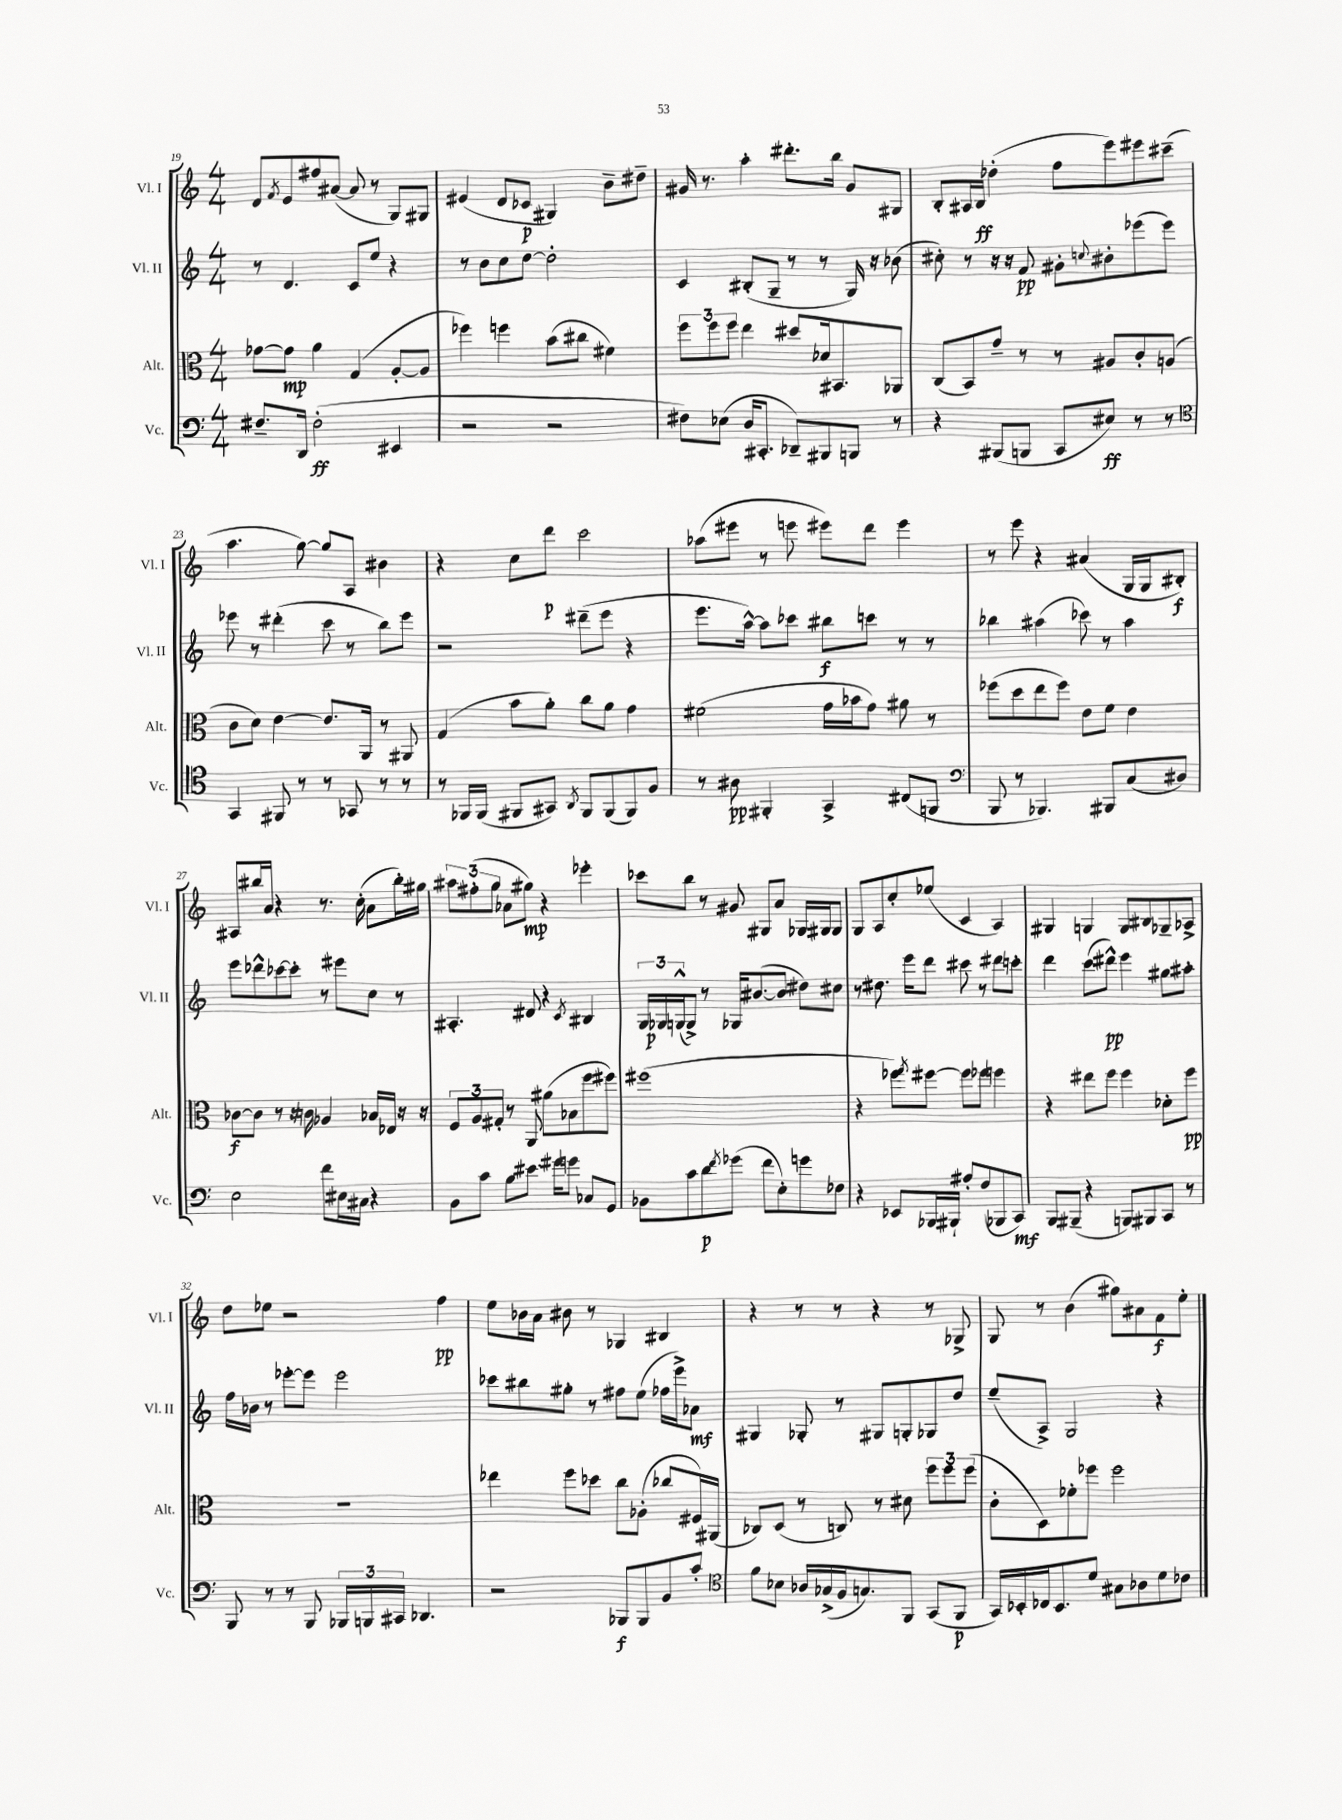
<<
\new StaffGroup <<
\new Staff = "s0" \with { instrumentName = "Vl. I" shortInstrumentName = "Vl. I" } {
    \clef treble \key c \major \numericTimeSignature \time 4/4
    d'8 \acciaccatura { f'8 } e'8 fis''8 ais'8~( ais'8 r8 g8) gis8 |
    eis'4( d'8 ces'8\p gis4) b'8-- dis''8-- |
    gis'16 r8. a''4-. dis'''8.-. b''16 gis'8 gis8 |
    b8-. ais16 b16\ff des''4-.( f''8 e'''8) eis'''8 cis'''8--( |
    a''4. g''8~) g''8 a8 bis'4 |
    r4 c''8 d'''8\p c'''2 |
    aes''8( eis'''8 r8 e'''8 eis'''8) d'''8 eis'''4 |
    r8 e'''8 r4 ais'4( g16 g16 bis8-.\f) |
    ais8 bis''16 a'16 r4 r8. c''16-.( a'8 bis''16-.) gis''16 |
    \tuplet 3/2 { ais''8 fis''8-.( g''8 } aes'8 gis''8\mp) r4 ees'''4-. |
    ces'''8 b''8 r8 gis'8 gis8 a'8 ges16 gis16 gis8 |
    g8 a8 c''8-. ees''8( c'4 a4) |
    gis4 g4 g8 bis8 ges8-- aes8-> |
    d''8 ees''8 r2 f''4\pp |
    e''8 bes'16 a'16 bis'8 r8 ges4 bis4 |
    r4 r8 r8 r4 r8 ges8-> |
    g8 r8 b'4( gis''8) ais'8 f'8\f e''8-. \bar "|." |
}
\new Staff = "s1" \with { instrumentName = "Vl. II" shortInstrumentName = "Vl. II" } {
    \clef treble \key c \major \numericTimeSignature \time 4/4
    r8 d'4. c'8 e''8 r4 |
    r8 b'8 c''8 d''8~ d''2-. |
    c'4 bis8-.( g8-- r8 r8 g16) r16 bes'8( |
    cis''8-.) r8 r16 r16 f'8\pp gis'8-. \appoggiatura { c''8 } bis'8-. ees'''8( ees'''8) |
    ees'''8 r8 dis'''4-.( c'''8 r8 b''8) ees'''8 |
    r2 dis'''8--( e'''8 r4 |
    e'''8. a''16~-^) a''8 ces'''8 bis''8\f c'''8 r8 r8 |
    bes''4 ais''4( ces'''8) r8 ais''4 |
    e'''8 des'''8-^ ces'''8~ ces'''8-. r8 eis'''8 c''8 r8 |
    ais4.-. dis'8 r4 \acciaccatura { c'8 } bis4 |
    \tuplet 3/2 { g16 ges16\p g16-^( } g8->) r8 ges16 bis'8.~( bis'8 dis''8) cis''8 |
    r8 dis''8. e'''16 d'''8 cis'''8 r8 dis'''8 c'''8-. |
    d'''4 c'''8( dis'''8-^\pp) e'''4 gis''8 ais''8-. |
    f''16 bes'16 r8 ees'''8~-. ees'''8 ees'''2 |
    ces'''8 bis''8 gis''8-. r8 fis''8 e''8( fes''16 e'''16->) aes'8\mf |
    gis4 ges8-. r8 gis8 g8-. ges8 d''8 |
    e''8--( a8->) g2 r4 \bar "|." |
}
\new Staff = "s2" \with { instrumentName = "Alt." shortInstrumentName = "Alt." } {
    \clef alto \key c \major \numericTimeSignature \time 4/4
    ges'8~ ges'8\mp a'4 g4( a8~-. a8 |
    fes''4) f''4 b'8( cis''8 fis'4) |
    \tuplet 3/2 { f''8 f''8 f''8 } e''4 dis''8 des'16 bis,8. aes,8 |
    c8( b,8) g'8-- r8 r8 ais8 c'8-. a8( |
    c'8 d'8) e'4~ e'8. a,16 r8 ais,8 |
    g4( b'8 a'8-.) c''8 a'8 g'4 |
    fis'2( g'16 bes'16 g'8) ais'8 r8 |
    fes''8( d''8 e''8 fes''8) e'8 f'8 e'4 |
    ces'8~\f ces'8 r8 r16 c'16 aes4 bes16 ees16 r16 r16 |
    \tuplet 3/2 { f8 a8 gis8-. } r8 a,8 ais'8( bes8 f''8 fis''8) |
    fis''1( |
    r4 fes''8) \acciaccatura { g''8 } fis''8~ fis''8 fes''8 f''4 |
    r4 eis''8 f''8 f''4 des'8-. f''8\pp |
    R1 |
    ees''4 f''8 des''8 c''8 aes8-.( ces''8 fis16) ais,16( |
    ces8) d8( r8 c8) r8 dis'8 \tuplet 3/2 { f''8 f''8 f''8( } |
    c'8-. d8) fes'8-. fes''8 fes''2 \bar "|." |
}
\new Staff = "s3" \with { instrumentName = "Vc." shortInstrumentName = "Vc." } {
    \clef bass \key c \major \numericTimeSignature \time 4/4
    fis8.-- d,16 fis2-.\ff( eis,4 |
    r2 r2 |
    fis8) ees8( d16 cis,8.-. des,8--) bis,,8 b,,8 r8 |
    r4 bis,,8( b,,8 c,8 eis8\ff) r8 r8 |
    \clef tenor g,4 fis,8 r8 r8 ges,8 r8 r8 |
    r8 fes,16 fes,16( fis,8 gis,8) \acciaccatura { a,8 } fis,8 fis,8( fis,8) f8 |
    r8 ais8\pp fis,4-. g,4-> cis8( f,8 |
    \clef bass b,,8 r8 bes,,4.) bis,,8 c8( dis8) |
    e2 f'8 eis16 cis16 r4 |
    b,8 c'8 b8 eis'8. gis'16 g'8 ces8 g,8 |
    bes,8 c'8 d'8\p \acciaccatura { f'8 } ges'8( f'8 e8-.) g'8 fes8 |
    r4 ees,8 bes,,16 bis,,16-! ais8-. f8( bes,,8 c,8\mf) |
    b,,8 bis,,8--( r4 b,,8) bis,,8 c,8 r8 |
    b,,8 r8 r8 b,,8 \tuplet 3/2 { bes,,16 b,,16 cis,16 } des,4. |
    r2 bes,,8\f bes,,8 b,8 c'8-. |
    \clef tenor f'8 bes8 aes16 ges16->( f16 g8.) f,8 g,8( f,8\p |
    g,16) bes,16-. ces16 bes,8. d'8 gis8 aes8 d'8 ces'8 \bar "|." |
}
>>
>>
\layout { \context { \Score currentBarNumber = #19 } }
